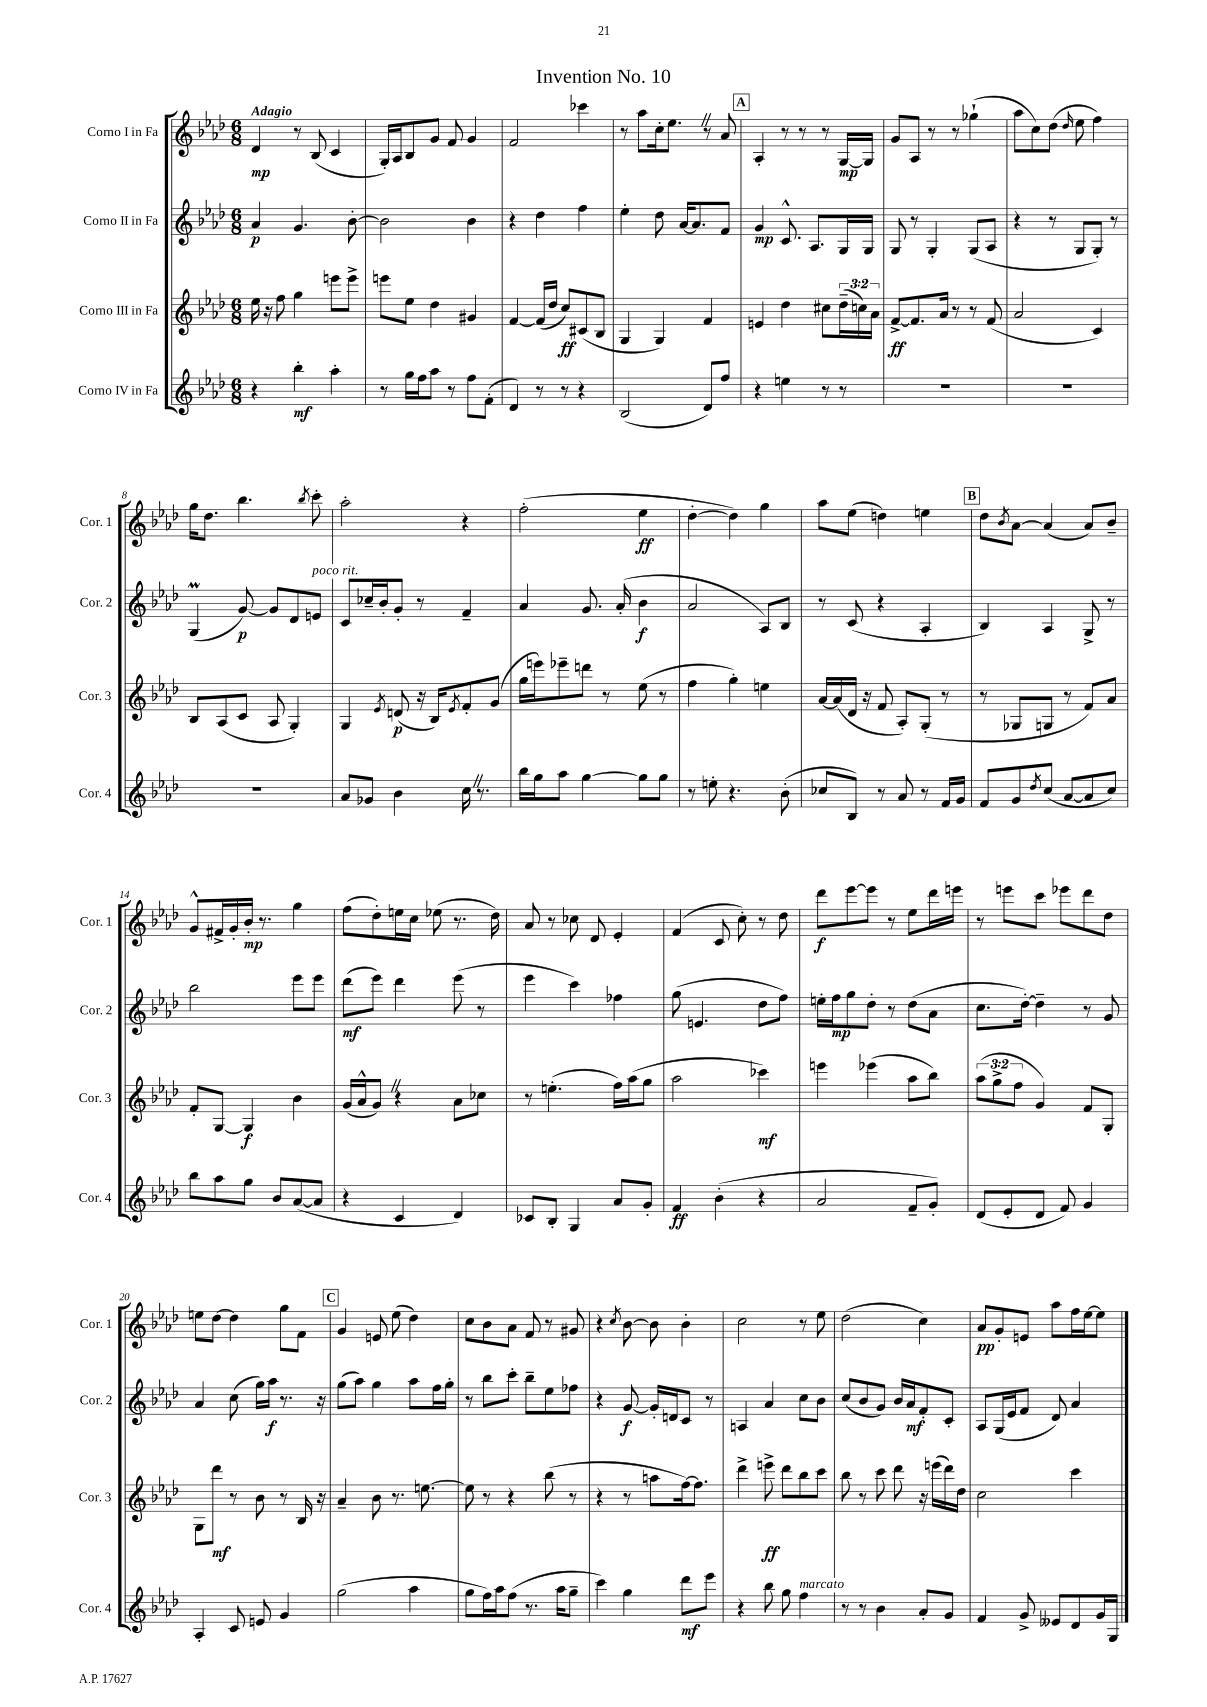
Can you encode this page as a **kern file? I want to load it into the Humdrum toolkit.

**kern	**kern	**kern	**kern
*staff4	*staff3	*staff2	*staff1
*clefG2	*clefG2	*clefG2	*clefG2
*k[b-e-a-d-]	*k[b-e-a-d-]	*k[b-e-a-d-]	*k[b-e-a-d-]
*M6/8	*M6/8	*M6/8	*M6/8
4r	16ee-\	4a-/	4d-/
.	16r	.	.
.	8ff\	.	.
4bb-'\	4gg\	4.g/	8r
.	.	.	(8B-/
4aa-'\	8eee\L	.	4c/
.	8eee^\J	[8b-'\	.
=	=	=	=
8r	8eee\L	2b-\]	16G'/LL)
.	.	.	16A-/J
16gg\LL	8ee-\J	.	8B-/
16ff\J	.	.	.
8aa-\J	4dd-\	.	8g/J
8r	.	.	8f/
8ff\L	4g#/	4b-\	4g/
(8f'\J	.	.	.
=	=	=	=
4d-/)	[4f/	4r	2f/
8r	(16f/]LL	4dd-\	.
.	16dd-/JJ	.	.
8r	8cc/L)	.	.
4r	(8c#/	4ff\	4ccc-\
.	8B-/J	.	.
=	=	=	=
(2B-/	4G/	4ee-'\	8r
.	.	.	8aa-\L
.	4G/)	8dd-\	16cc'\k
.	.	.	8.ee-\J
.	.	[16a-/LK	.
.	.	8.a-/]	.
8d-/L)	4f/	.	8r
8ff/J	.	8f/J	8a-/
=	=	=	=
4r	4e/	4g/	4A-'/
4ee\	4dd-\	8.c^^/	8r
.	.	.	8r
.	.	8.A-/L	.
8r	8cc#\L	.	8r
8r	(24dd-~\L	16G/L	[16G/LL
.	24cc\)	.	.
.	.	16G/JJ	16G/]JJ
.	24a-\JJ	.	.
=	=	=	=
2.r	[8f^/L	8G/	8g/L
.	8.f/]	8r	8A-/J
.	.	4G'/	8r
.	16a-/Jk	.	.
.	8r	.	8r
.	8r	(8G/L	(4gg-`\
.	(8f/	8A-/J	.
=	=	=	=
2.r	2a-/	4r	8aa-\L
.	.	.	8cc\)
.	.	8r	(8dd-\J
.	.	.	16qqdd-/
.	.	8G/L	8ee-\
.	4c/)	8G'/J)	4ff\)
.	.	8r	.
=	=	=	=
2.r	8B-/L	(4G/	16gg\LK
.	.	.	8.dd-\J
.	(8A-/	.	.
.	8c/J	[8g/)	4.bb-\
.	8A-/	8g/]L	.
.	4G'/)	8d-/	.
.	.	.	8qbb-/
.	.	8e/J	8ccc'\
=	=	=	=
8a-/L	4G/	8c/L	2aa-'\
8g-/J	.	16cc-~/L	.
.	.	16b-'/J	.
.	8qe-/	.	.
4b-\	(8d/	8g'/J	.
.	16r	8r	.
.	16B-/LK)	.	.
.	8qe-/	.	.
16cc\	8f'/	4f~/	4r
8.r	.	.	.
.	(8g/J	.	.
=	=	=	=
16bb-\LL	16gg\LL	4a-/	(2ff'\
16gg\J	16eee\J)	.	.
8aa-\J	8eee-~\	.	.
[4gg\	8ddd\J	8.g/	.
.	8r	.	.
.	.	(16a-'/	.
8gg\]L	(8ee-\	4b-\	4ee-\
8gg\J	8r	.	.
=	=	=	=
8r	4ff\	2a-/	[4dd-'\
8ee'\	.	.	.
4.r	4gg'\)	.	4dd-\])
.	4ee\	8A-/L)	4gg\
(8b-'\	.	8B-/J	.
=	=	=	=
8cc-/L	[16a-/LL	8r	8aa-\L
.	(16a-/]	.	.
8B-/J)	16d-/JJ	(8c/	(8ee-\J
.	16r	.	.
8r	8f/	4r	4dd\)
8a-/	8A-'/L)	.	.
8r	(8G'/J	4A-'/	4ee\
16f/LL	8r	.	.
16g/JJ	.	.	.
=	=	=	=
8f/L	8r	4B-/)	8dd-\L
.	.	.	8qb-/
8g/	8G-/L	.	[8a-\J
8qdd-/	.	.	.
(8cc/J	8G/J	4A-/	(4a-/]
[8a-/L	8r	.	.
8a-/]	8f/L)	8G^/	8a-/L)
8cc/J)	8a-/J	8r	8b-~/J
=	=	=	=
8bb-\L	8f'/L	2bb-\	8g^^/L
8aa-\	[8G/J	.	16f#^/L
.	.	.	16g'/
8gg\J	4G/]	.	16b-'/JJ
.	.	.	8.r
8b-/L	.	.	.
([8a-/	4b-\	8eee-\L	4gg\
8a-/]J	.	8eee-\J	.
=	=	=	=
4r	(16g/LL	(8ddd-\L	(8ff\L
.	16a-^^/J	.	.
.	8g/J)	8eee-\J)	8dd-'\)
4c/	4r	4ddd-\	16ee\L
.	.	.	16cc\JJ
.	.	.	(8ee-\
4d-/)	8a-\L	(8eee-\	8.r
.	8cc-\J	8r	.
.	.	.	16dd-\)
=	=	=	=
8c-/L	8r	4eee-\	8a-/
8B-'/J	(4.ee'\	.	8r
4G/	.	4ccc\)	8cc-\
.	.	.	8d-/
8a-/L	16ff\LL)	4ff-\	4e-'/
.	(16aa-\J	.	.
8g'/J	8gg\J	.	.
=	=	=	=
4f/	2aa-\	(8gg\	(4f/
.	.	4.e/	.
(4b-'\	.	.	8c/
.	.	.	8cc'\)
4r	4ccc-\)	8dd-\L	8r
.	.	8ff\J)	8dd-\
=	=	=	=
2a-/	4eee\	16ee'\LL	8ddd-\L
.	.	16ff\J	.
.	.	8gg\	[8eee-\
.	(4eee-\	8dd-'\J	8eee-\]J
.	.	8r	8r
8f~/L	8aa-\L	(8dd-\L	8ee-\L
8g'/J)	8bb-\J)	8a-\J	16ddd-\L
.	.	.	16eee\JJ
=	=	=	=
(8d-/L	(12aa-\L	8.cc\L	8r
.	12gg^\	.	.
8e-'/	.	.	8eee\L
.	12ff\J	.	.
.	.	[16dd-'\Jk)	.
8d-/J	4g/)	4dd-~\]	8ccc\J
8f/)	.	.	8eee-\L
4g/	8f/L	8r	8ddd-\
.	8G'/J	8g/	8dd-\J
=	=	=	=
4A-'/	8G\L	4a-/	8ee\L
.	8ddd-\J	.	[8dd-\J
8c/	8r	(8cc\	4dd-\]
8e/	8b-\	16gg\LL)	.
.	.	16aa-\JJ	.
4g/	8r	8.r	8gg\L
.	16B-/	.	8f\J
.	16r	16r	.
=	=	=	=
(2gg\	4a-~/	(8gg\L	4g/
.	.	8aa-\J)	.
.	8b-\	4gg\	8e/
.	8.r	.	(8ee-\
4aa-\	.	8aa-\L	4dd-\)
.	[8.ee\	.	.
.	.	16ff\L	.
.	.	16gg'\JJ	.
=	=	=	=
8gg\L	8ee\]	8r	8cc\L
16ff\L)	8r	8bb-\L	8b-\
16aa-\J	.	.	.
(8ff\J	4r	8ccc'\J	8a-\J
8.r	.	8bb-~\L	8f/
.	(8bb-\	8ee-\	8r
16aa-\LK	.	.	.
8gg~\J	8r	8ff-\J	8g#/
=	=	=	=
4ccc\)	4r	4r	4r
.	.	.	8qcc/
4gg\	8r	[8g/	[8b-\
.	8aa\L	16g'/]LL	8b-\]
.	.	16d/J	.
8ddd-\L	[16ff\k)	8c/J	4b-'\
.	8.ff\]J	.	.
8eee-\J	.	8r	.
=	=	=	=
4r	4ddd-^\	4A/	2cc\
8bb-\	8eee^\	4a-/	.
8gg\	8ddd-\L	.	.
4ff\	8bb-\	8cc\L	8r
.	8ccc\J	8b-\J	8ee-\
=	=	=	=
8r	8bb-\	(8cc/L	(2dd-\
8r	8r	8b-/	.
4b-\	8ccc\	8g/J)	.
.	8ddd-\	16b-/LL	.
.	.	16a-/J	.
8a-'/L	16r	8f'/	4cc\)
.	(16eee\LL	.	.
8g/J	16ddd-\)	8c'/J	.
.	16dd-\JJ	.	.
=	=	=	=
4f/	2cc\	8A-/L	8a-/L
.	.	(16G/L	8g'/
.	.	16e-/J	.
8g^/	.	8f/J	8e/J
8e--/L	.	8d-/)	8aa-\L
8d-/	4ccc\	4a-/	16ff\L
.	.	.	[16ee-\J
16g/L	.	.	8ee-\]J
16G/JJ	.	.	.
==	==	==	==
*-	*-	*-	*-
